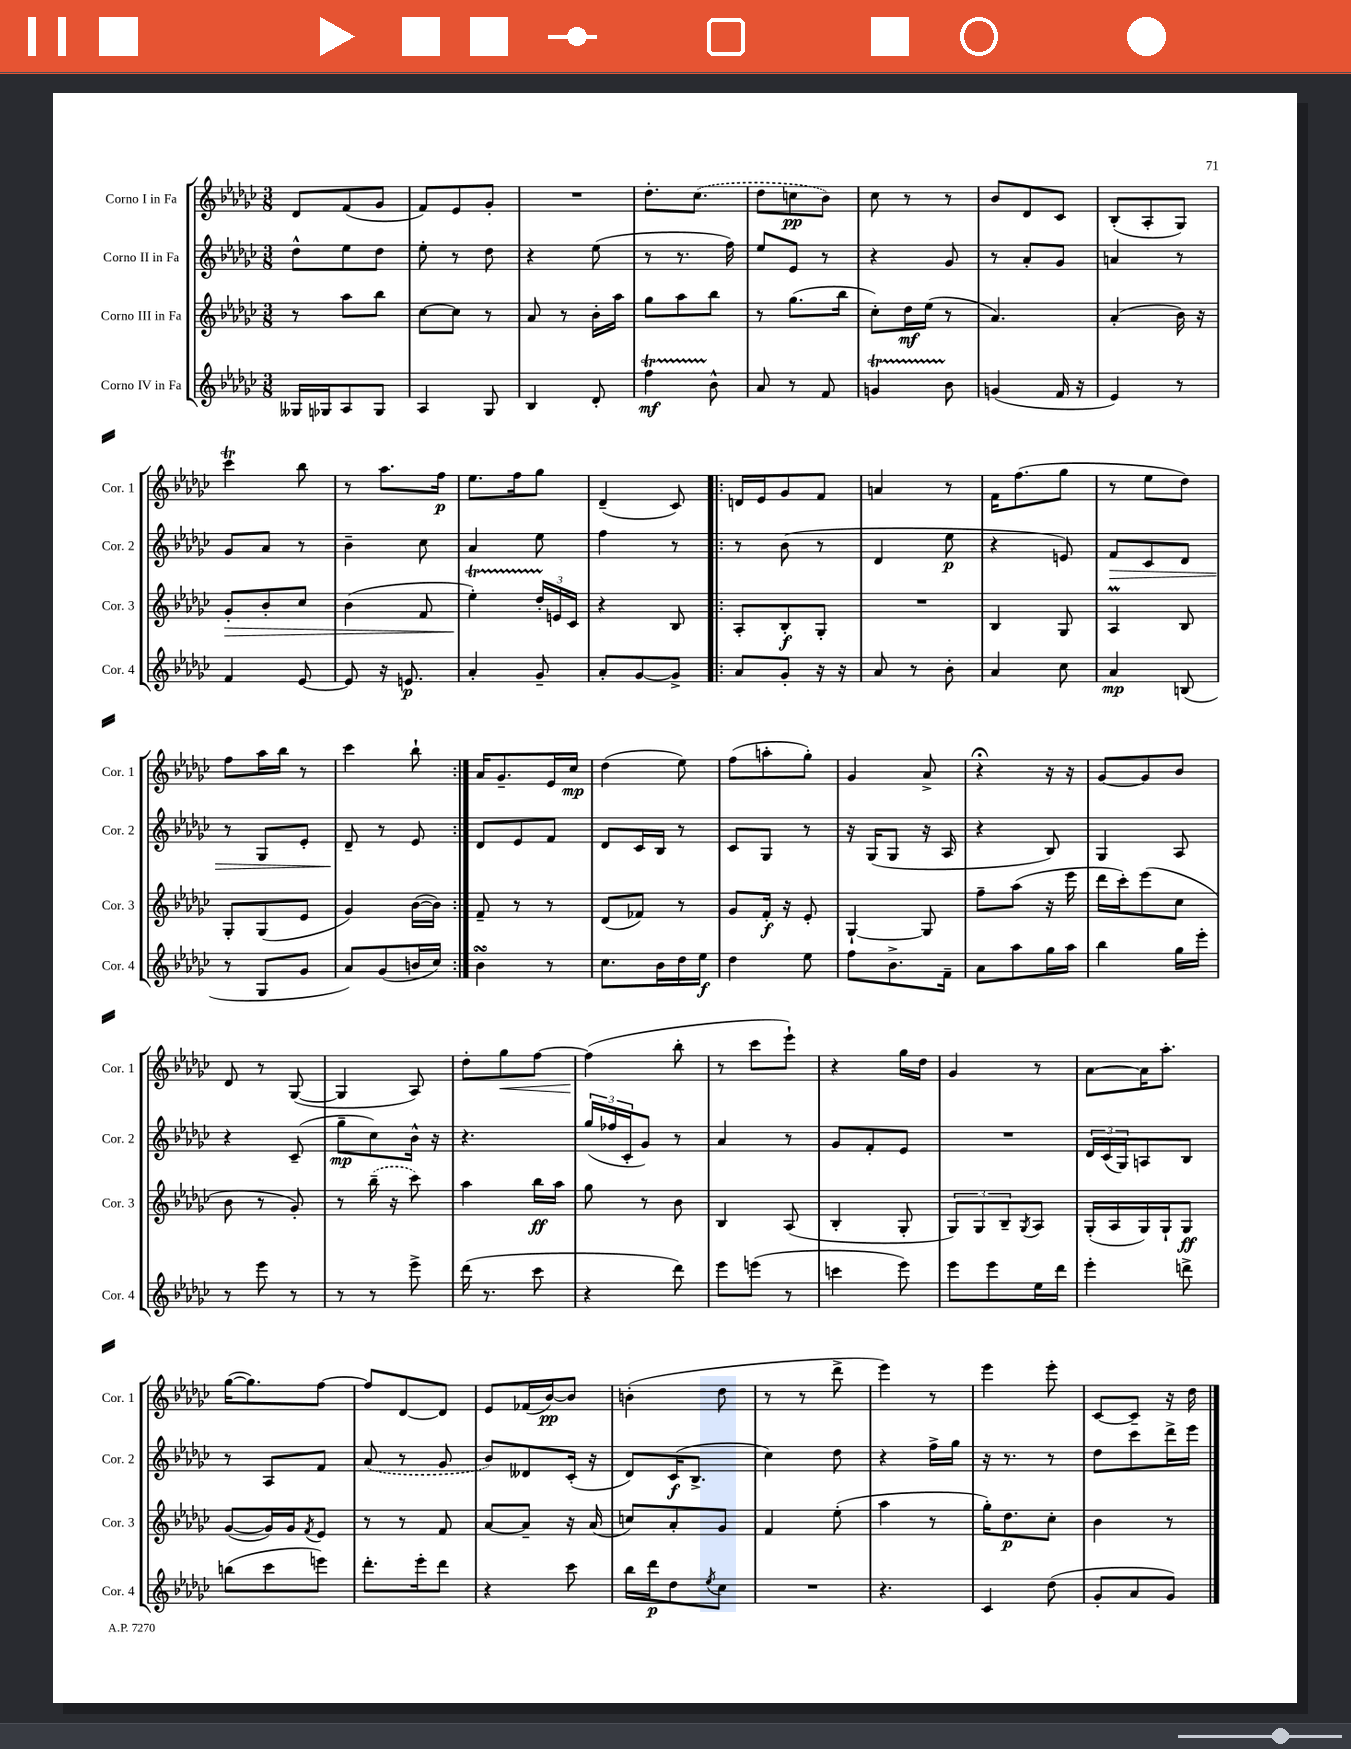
<<
\new StaffGroup <<
\new Staff = "s0" \with { instrumentName = "Corno I in Fa" shortInstrumentName = "Cor. 1" } {
    \clef treble \key ges \major \numericTimeSignature \time 3/8
    des'8 f'8( ges'8 |
    f'8) ees'8 ges'8-. |
    R4. |
    des''8.-. \once \slurDashed ces''8.( |
    des''8 c''8\pp bes'8) |
    ces''8 r8 r8 |
    bes'8 des'8 ces'8 |
    bes8-.( aes8-. ges8) |
    ces'''4\trill bes''8 |
    r8 aes''8. f''16\p |
    ees''8. f''16 ges''8 |
    des'4--( ces'8) |
    \repeat volta 2 { d'16 ees'16 ges'8 f'8 |
    a'4 r8 |
    f'16 f''8.( ges''8 |
    r8 ees''8 des''8) |
    f''8 aes''16 bes''16 r8 |
    ces'''4 bes''8-! | }
    aes'16 ges'8.-- ees'16 ces''16\mp |
    des''4( ees''8) |
    f''8( a''8-. ges''8-.) |
    ges'4 aes'8-> |
    r4\fermata r16 r16 |
    ges'8~ ges'8 bes'8 |
    des'8 r8 ges8~( |
    ges4 aes8) |
    des''8-. ges''8\< f''8~ |
    f''4\!( bes''8-. |
    r8 ces'''8 ees'''8-!) |
    r4 ges''16 des''16 |
    ges'4 r8 |
    aes'8~ aes'16 aes''8.-. |
    ges''16~( ges''8.) f''8~ |
    f''8 des'8~ des'8 |
    ees'8 fes'16( bes'16~\pp) bes'8 |
    b'4-.( des''8 |
    r8 r8 des'''8-> |
    ees'''4) r8 |
    ees'''4 ees'''8-. |
    ces'8~ ces'8-- r16 des''16 \bar "|." |
}
\new Staff = "s1" \with { instrumentName = "Corno II in Fa" shortInstrumentName = "Cor. 2" } {
    \clef treble \key ges \major \numericTimeSignature \time 3/8
    des''8-^ ees''8 des''8 |
    ees''8-. r8 des''8 |
    r4 ees''8( |
    r8 r8. f''16) |
    ees''8 ees'8 r8 |
    r4 ges'8 |
    r8 aes'8-. ges'8 |
    a'4 r8 |
    ges'8 aes'8 r8 |
    bes'4-- ces''8 |
    aes'4 ees''8 |
    f''4 r8 |
    \repeat volta 2 { r8 bes'8( r8 |
    des'4 ees''8\p |
    r4 e'8) |
    f'8\> ces'8 des'8 |
    r8 ges8 ees'8-. |
    des'8--\! r8 ees'8 | }
    des'8 ees'8 f'8 |
    des'8 ces'16 bes16 r8 |
    ces'8 ges8 r8 |
    r16 ges16( ges8 r16 aes16 |
    r4 bes8) |
    ges4 aes8 |
    r4 ces'8--( |
    ges''8--\mp ces''8) bes'16-^ r16 |
    r4. |
    \tuplet 3/2 { ges''16( fes''16 ces'16-. } ges'8) r8 |
    aes'4 r8 |
    ges'8 f'8-. ees'8 |
    R4. |
    \tuplet 3/2 { des'16 ces'16( ges16) } a8 bes8 |
    r8 aes8 f'8 |
    \once \slurDashed aes'8( r8 ges'8 |
    bes'8) deses'8 ces'16-.( r16 |
    des'8) ces'16\f( bes8.-> |
    ces''4) des''8 |
    r4 f''16-> ges''16 |
    r16 r8. r8 |
    des''8 ces'''8 des'''16-> ees'''16 \bar "|." |
}
\new Staff = "s2" \with { instrumentName = "Corno III in Fa" shortInstrumentName = "Cor. 3" } {
    \clef treble \key ges \major \numericTimeSignature \time 3/8
    r8 aes''8 bes''8 |
    ces''8~ ces''8 r8 |
    aes'8 r8 bes'16-. aes''16 |
    ges''8 aes''8 bes''8 |
    r8 ges''8.( bes''16 |
    ces''8-.) des''16\mf ees''16( r8 |
    aes'4.) |
    aes'4-.( bes'16) r16 |
    ges'8-.\> bes'8-. ces''8 |
    bes'4( f'8 |
    ees''4-.\startTrillSpan\!) \tuplet 3/2 { des''16-. e'16\stopTrillSpan ces'16 } |
    r4 bes8 |
    \repeat volta 2 { aes8-. bes8-.\f ges8-. |
    R4. |
    bes4 ges8 |
    aes4\prall bes8 |
    ges8-. ges8( ees'8 |
    ges'4) bes'16~( bes'16) | }
    f'8-- r8 r8 |
    des'8( fes'8) r8 |
    ges'8 f'16-.\f r16 ees'8-. |
    ges4~-! ges8 |
    f''8-- aes''8( r16 ees'''16 |
    des'''16 ces'''16-.) ees'''8( ces''8 |
    bes'8 r8 ges'8-.) |
    r8 \once \slurDashed bes''16--( r16 ces'''8) |
    aes''4 bes''16\ff aes''16 |
    ges''8 r8 bes'8 |
    bes4 aes8( |
    bes4-. ges8-. |
    \tuplet 3/2 { ges8) ges8 bes8-- } \acciaccatura { ges8 } aes8 |
    ges16-.( aes16 ges16) ges16-! ges8\ff |
    ges'8~( ges'16) ges'16 \acciaccatura { f'8 } ees'8 |
    r8 r8 f'8 |
    aes'8~ aes'8-- r16 aes'16( |
    c''8) aes'8-. ges'8 |
    f'4 ees''8-.( |
    aes''4 r8 |
    ges''16-.) des''8.\p ces''8-. |
    bes'4 r8 \bar "|." |
}
\new Staff = "s3" \with { instrumentName = "Corno IV in Fa" shortInstrumentName = "Cor. 4" } {
    \clef treble \key ges \major \numericTimeSignature \time 3/8
    geses16 ges16 aes8 ges8 |
    aes4 ges8 |
    bes4 des'8-. |
    f''4\startTrillSpan\mf bes'8-^\stopTrillSpan |
    aes'8 r8 f'8 |
    g'4\startTrillSpan bes'8\stopTrillSpan |
    g'4( f'16 r16 |
    ees'4) r8 |
    f'4 ees'8~ |
    ees'8 r16 e'8.\p |
    aes'4-. ges'8-- |
    aes'8-. ges'8~ ges'8-> |
    \repeat volta 2 { aes'8 ges'8-. r16 r16 |
    aes'8 r8 bes'8-. |
    aes'4 ces''8 |
    aes'4\mp b8( |
    r8 ges8 ges'8 |
    aes'8) ges'8( b'16 ces''16) | }
    bes'4\turn r8 |
    ces''8. bes'16 des''16 ees''16\f |
    des''4 ees''8 |
    f''8 bes'8.-> f'16-- |
    aes'8 aes''8 ges''16 aes''16 |
    bes''4 ges''16 ees'''16-. |
    r8 ees'''8 r8 |
    r8 r8 ees'''8-> |
    des'''16( r8. ces'''8 |
    r4 des'''8) |
    ees'''8 e'''8( r8 |
    c'''4 ees'''8) |
    ees'''8 ees'''8 ees''16 des'''16 |
    ees'''4-. d'''8-> |
    b''8( ces'''8 e'''8) |
    des'''8.-. ees'''16-. des'''8 |
    r4 ces'''8 |
    bes''16 des'''16\p des''8 \acciaccatura { ees''8 } ces''8 |
    R4. |
    r4. |
    ces'4 des''8( |
    ges'8-. aes'8 ges'8) \bar "|." |
}
>>
>>
\layout { \context { \Score \remove "Bar_number_engraver" } }
